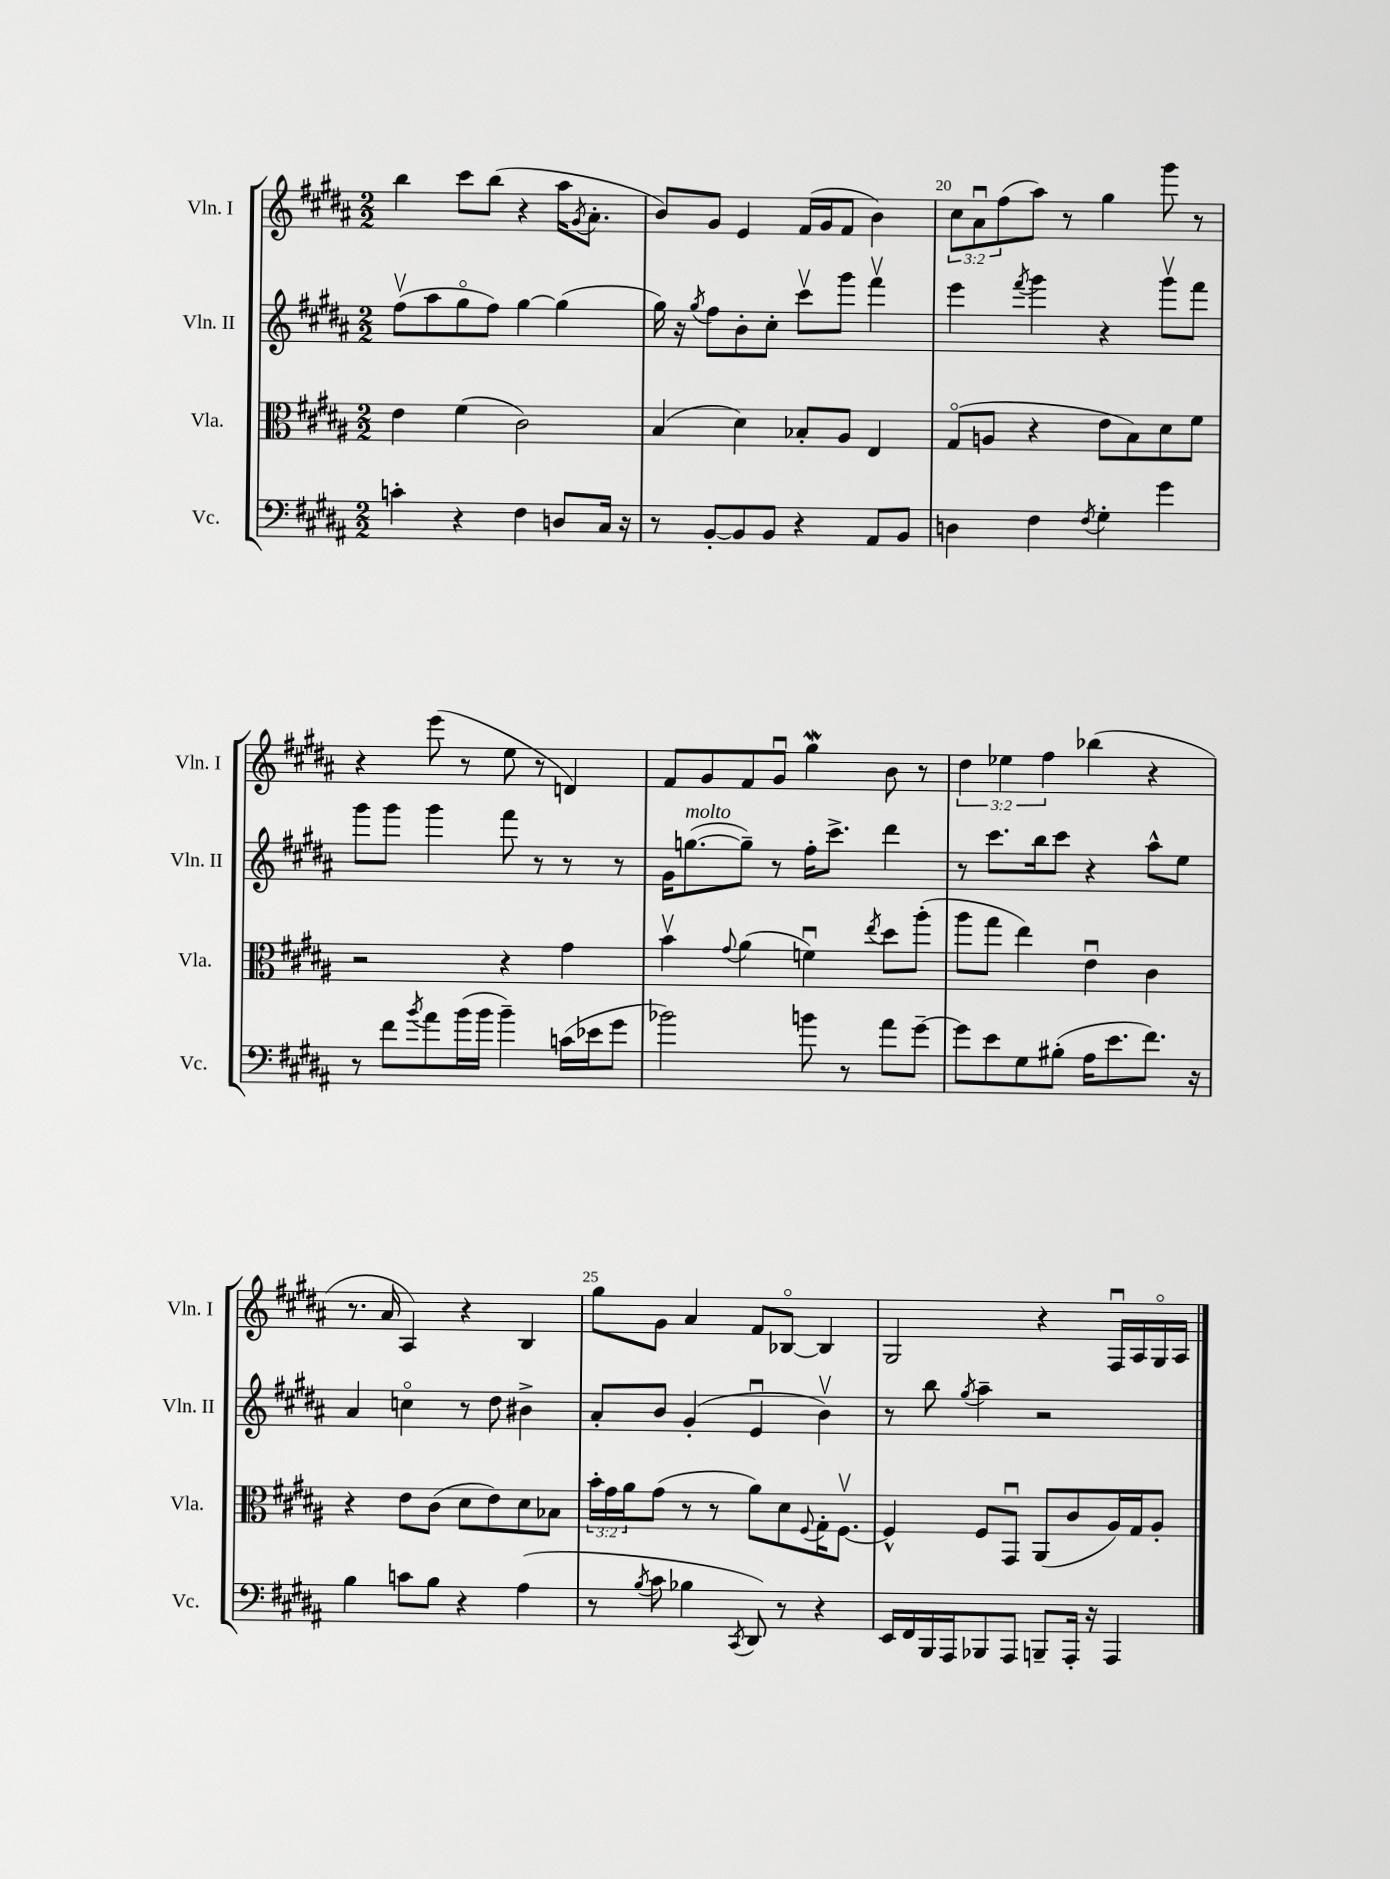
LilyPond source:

<<
\new StaffGroup <<
\new Staff = "s0" \with { instrumentName = "Vln. I" shortInstrumentName = "Vln. I" } {
    \clef treble \key b \major \numericTimeSignature \time 2/2 \override Staff.TupletNumber.text = #tuplet-number::calc-fraction-text
    b''4 cis'''8 b''8( r4 ais''16 \acciaccatura { gis'8 } ais'8.-. |
    b'8) gis'8 e'4 fis'16( gis'16 fis'8 b'4) |
    \tuplet 3/2 { cis''8 ais'8\downbow fis''8( } ais''8) r8 gis''4 gis'''8 r8 |
    r4 e'''8( r8 e''8 r8 d'4) |
    fis'8 gis'8 fis'8 gis'8\downbow gis''4\mordent b'8 r8 |
    \tuplet 3/2 { dis''4 ees''4 fis''4 } bes''4( r4 |
    r8. ais'16 ais4) r4 b4 |
    gis''8 gis'8 ais'4 fis'8 bes8~\flageolet bes4 |
    gis2 r4 fis16\downbow ais16 gis16\flageolet ais16 \bar "|." |
}
\new Staff = "s1" \with { instrumentName = "Vln. II" shortInstrumentName = "Vln. II" } {
    \clef treble \key b \major \numericTimeSignature \time 2/2
    fis''8\upbow( ais''8 gis''8\flageolet fis''8) gis''4~ gis''4( |
    gis''16) r16 \acciaccatura { gis''8 } fis''8 b'8-. cis''8-. cis'''8\upbow gis'''8 fis'''4\upbow |
    e'''4 \acciaccatura { fis'''8 } gis'''4 r4 gis'''8\upbow fis'''8 |
    gis'''8 gis'''8 gis'''4 fis'''8 r8 r8 r8 |
    gis'16 g''8.~^\markup { \italic "molto" }( g''8--) r8 fis''16-. cis'''8.-> dis'''4 |
    r8 cis'''8. b''16 cis'''8 r4 ais''8-^ e''8 |
    ais'4 c''4\flageolet r8 dis''8 bis'4-> |
    ais'8-. b'8 gis'4-.( e'4\downbow b'4\upbow) |
    r8 b''8 \acciaccatura { gis''8 } ais''4-- r2 \bar "|." |
}
\new Staff = "s2" \with { instrumentName = "Vla." shortInstrumentName = "Vla." } {
    \clef alto \key b \major \numericTimeSignature \time 2/2 \override Staff.TupletNumber.text = #tuplet-number::calc-fraction-text
    e'4 fis'4( cis'2) |
    b4( dis'4) bes8-. ais8 e4 |
    gis8\flageolet( a8 r4 e'8 b8) dis'8 fis'8 |
    r2 r4 gis'4 |
    b'4\upbow \appoggiatura { gis'8 } ais'4( f'4\downbow) \acciaccatura { e''8 } dis''8 ais''8-.( |
    ais''8 gis''8 e''4) e'4\downbow cis'4 |
    r4 e'8 cis'8( dis'8 e'8) dis'8 bes8 |
    \tuplet 3/2 { b'16-. gis'16 ais'16 } gis'8( r8 r8 ais'8) dis'8 \appoggiatura { fis8 } gis16-. fis8.~\upbow |
    fis4-^ fis8 gis,8\downbow ais,8( cis'8 ais16) gis16 ais8-. \bar "|." |
}
\new Staff = "s3" \with { instrumentName = "Vc." shortInstrumentName = "Vc." } {
    \clef bass \key b \major \numericTimeSignature \time 2/2
    c'4-. r4 fis4 d8 cis16 r16 |
    r8 b,8~-. b,8 b,8 r4 ais,8 b,8 |
    d4 fis4 \acciaccatura { fis8 } gis4-. gis'4 |
    r8 fis'8 \acciaccatura { b'8 } ais'8 b'16( b'16 b'4--) c'16( ees'16 gis'8 |
    bes'2) b'8 r8 ais'8 gis'8~-- |
    gis'8 e'8 gis8 bis8-.( ais16 e'8. fis'8.) r16 |
    b4 c'8 b8 r4 ais4( |
    r8 \acciaccatura { b8 } cis'8 bes4 \acciaccatura { cis,8 } dis,8) r8 r4 |
    e,16 fis,16 b,,16 ais,,16 bes,,8 ais,,8 b,,8-- ais,,16-. r16 ais,,4 \bar "|." |
}
>>
>>
\layout { \context { \Score currentBarNumber = #18 \override BarNumber.break-visibility = ##(#f #t #t) barNumberVisibility = #(every-nth-bar-number-visible 5) } }
